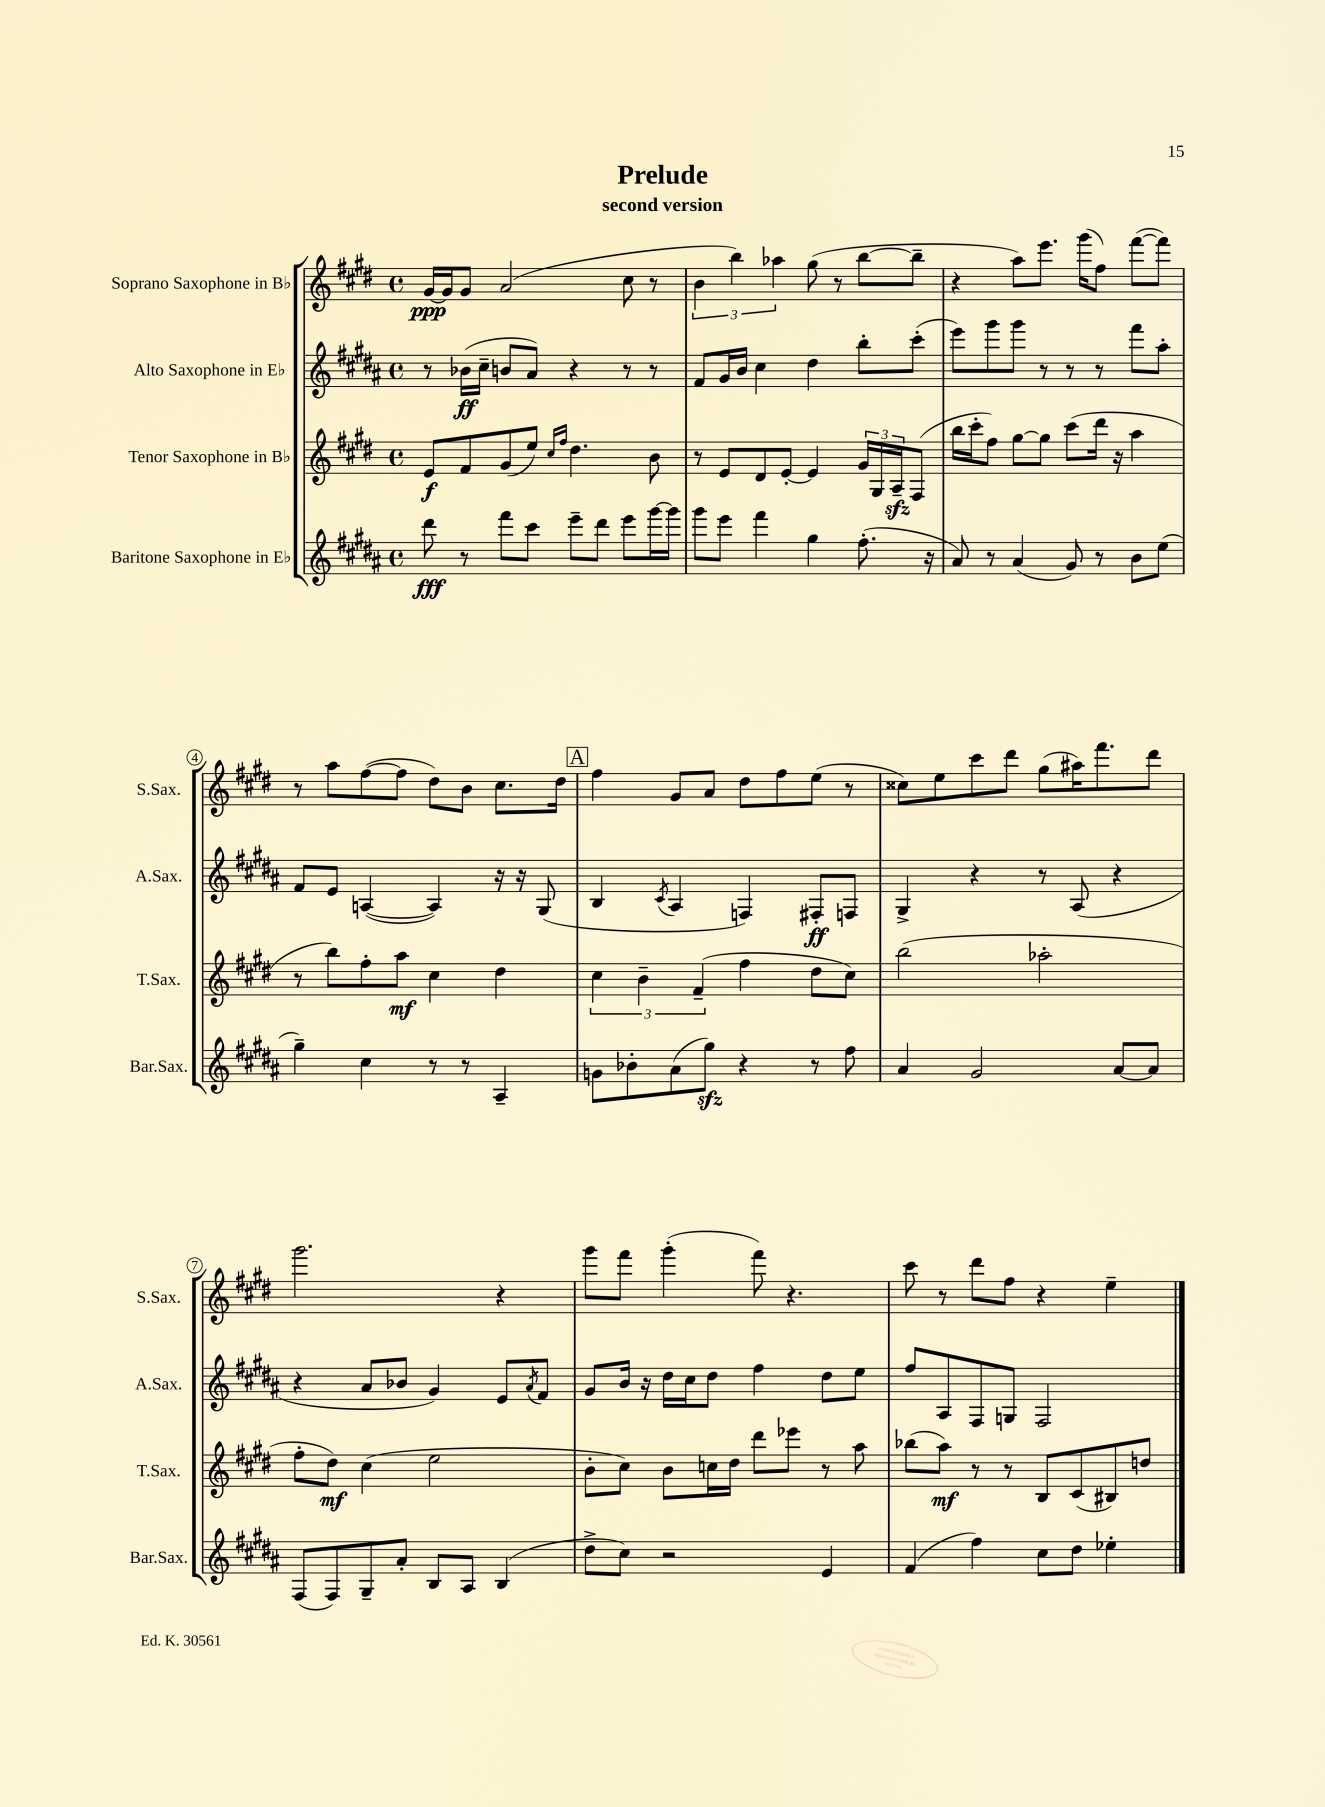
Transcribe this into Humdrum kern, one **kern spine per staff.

**kern	**kern	**kern	**kern
*staff4	*staff3	*staff2	*staff1
*clefG2	*clefG2	*clefG2	*clefG2
*k[f#c#g#d#a#]	*k[f#c#g#d#]	*k[f#c#g#d#a#]	*k[f#c#g#d#]
*M4/4	*M4/4	*M4/4	*M4/4
*met(c)	*met(c)	*met(c)	*met(c)
8ddd#	8e	8r	[16g#
.	.	.	16g#]
8r	8f#	(16b-	8g#
.	.	16cc#~	.
8fff#	(8g#	8b	(2a
8ccc#	8ee)	8a#)	.
.	16qqcc#	.	.
.	16qqff#	.	.
8eee~	4.dd#	4r	.
8ddd#	.	.	.
8eee	.	8r	8cc#
[16ggg#	8b	8r	8r
16ggg#]	.	.	.
=	=	=	=
8ggg#	8r	8f#	6b
8eee	8e	16g#	.
.	.	.	6bb)
.	.	16b	.
4fff#	8d#	4cc#	.
.	.	.	6aa-
.	[8e'	.	.
4gg#	4e]	4dd#	(8gg#
.	.	.	8r
(8.ff#'	24g#	8bb'	[8bb
.	24G#	.	.
.	24A~	.	.
.	(8F#	(8ccc#'	8bb~]
16r	.	.	.
=	=	=	=
8a#)	16bb	8eee)	4r
.	16ccc#'	.	.
8r	8ff#)	8ggg#	.
(4a#	[8gg#	8ggg#	8aa)
.	8gg#]	8r	8.eee
8g#)	(8ccc#	8r	.
.	.	.	(16ggg#
8r	16ddd#	8r	8ff#)
.	16r	.	.
8b	4aa	8fff#	([8fff#
(8ee	.	8aa#'	8fff#])
=	=	=	=
4gg#~)	8r	8f#	8r
.	8bb)	8e	8aa
4cc#	8ff#'	([4A	([8ff#
.	8aa	.	8ff#]
8r	4cc#	4A])	8dd#)
8r	.	.	8b
4A#~	4dd#	16r	8.cc#
.	.	16r	.
.	.	(8G#	.
.	.	.	16dd#
=	=	=	=
8g	6cc#	4B	4ff#
8b-'	.	.	.
.	6b~	.	.
.	.	8qc#	.
(8a#	.	4A#	8g#
.	(6f#~	.	.
8gg#)	.	.	8a
4r	4ff#	4F)	8dd#
.	.	.	8ff#
8r	8dd#	8F#'	(8ee
8ff#	8cc#)	8F	8r
=	=	=	=
4a#	(2bb	4G#^	8cc##)
.	.	.	8ee
2g#	.	4r	8ccc#
.	.	.	8ddd#
.	2aa-'	8r	(8gg#
.	.	(8A#	16aa#)
.	.	.	8.fff#
[8a#	.	4r	.
8a#]	.	.	8ddd#
=	=	=	=
(8F#	8ff#'	4r	2.ggg#
8F#)	8dd#)	.	.
8G#~	(4cc#	8a#	.
8a#'	.	8b-	.
8B	2ee	4g#)	.
8A#	.	.	.
(4B	.	8e	4r
.	.	8qa#	.
.	.	8f#	.
=	=	=	=
8dd#^	8b'	8g#	8ggg#
8cc#)	8cc#)	16b	8fff#
.	.	16r	.
2r	8b	16dd#	(4ggg#'
.	.	16cc#	.
.	16cc	8dd#	.
.	16dd#	.	.
.	8ddd#	4ff#	8fff#)
.	8eee-	.	4.r
4e	8r	8dd#	.
.	8aa	8ee	.
=	=	=	=
(4f#	(8bb-	8ff#	8ccc#
.	8aa)	8A#	8r
4ff#)	8r	8F#	8ddd#
.	8r	8G	8ff#
8cc#	8B	2F#	4r
8dd#	(8c#	.	.
4ee-'	8B#)	.	4ee~
.	8dd	.	.
==	==	==	==
*-	*-	*-	*-
